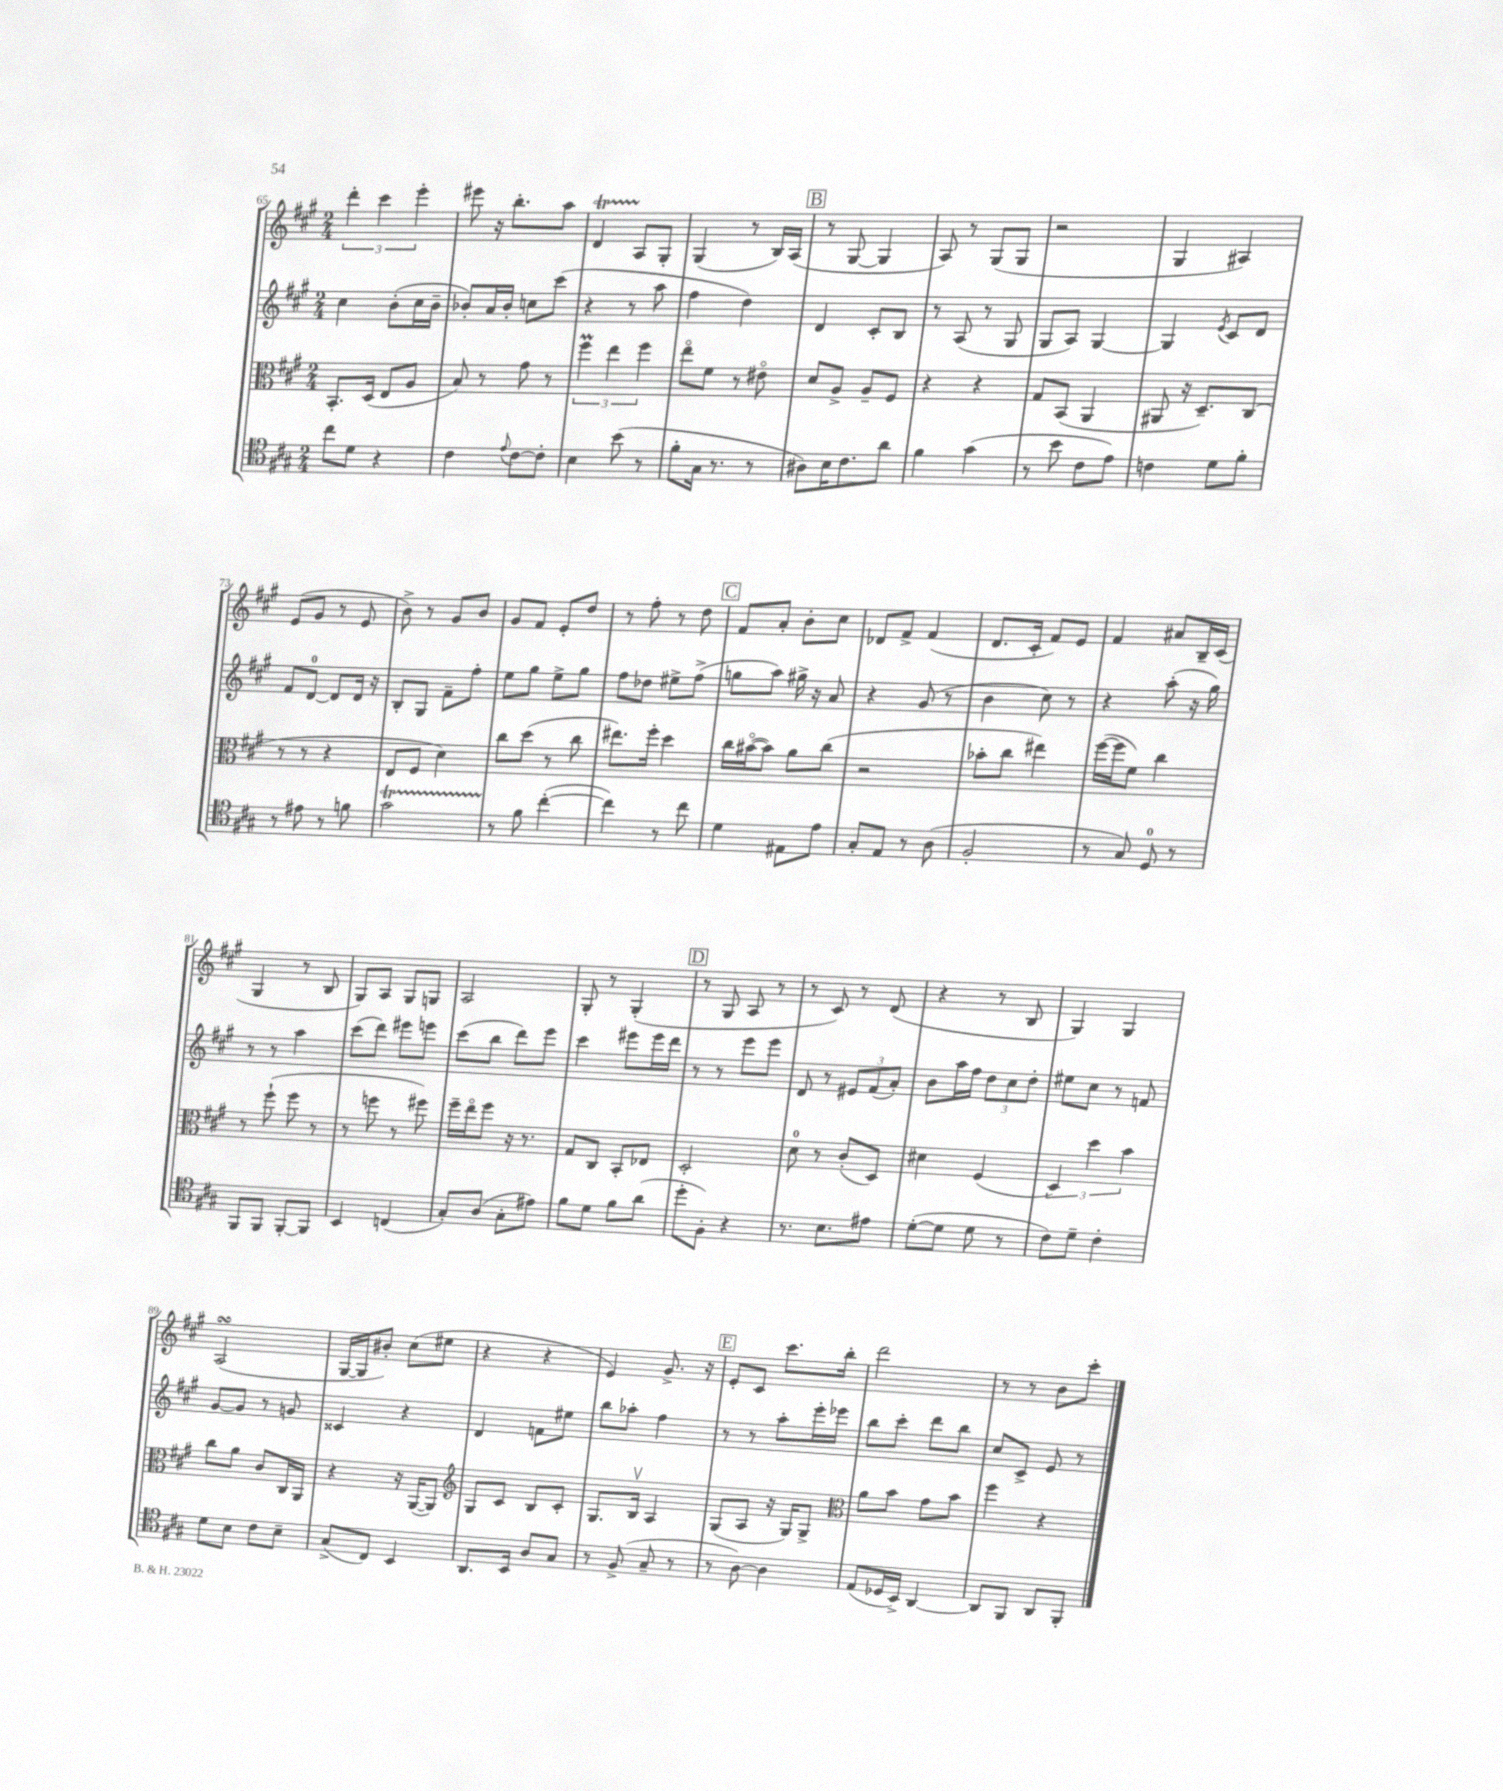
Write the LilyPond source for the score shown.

<<
\new StaffGroup <<
\new Staff = "s0" {
    \clef treble \key a \major \numericTimeSignature \time 2/4
    \tuplet 3/2 { d'''4-. cis'''4 e'''4-. } |
    eis'''8 r16 b''8.-. a''8 |
    d'4\startTrillSpan a8\stopTrillSpan gis8-. |
    gis4( r8 b16) a16( |
    \mark \markup { \box "B" } r8 gis8~ gis4 |
    a8) r8 gis8( gis8 |
    r2 |
    gis4 ais4) |
    e'8( gis'8 r8 e'8 |
    b'8->) r8 gis'8 b'8 |
    gis'8 fis'8 e'8-. d''8 |
    r8 fis''8-. r8 d''8 |
    \mark \markup { \box "C" } fis'8 a'8-. b'8-. cis''8 |
    des'8 fis'8-> fis'4( |
    d'8. cis'16-. fis'8) e'8 |
    fis'4 ais'8 b16-- cis'16( |
    gis4 r8 b8 |
    gis8) a8 gis8 g8 |
    a2 |
    gis8-. r8 gis4-.( |
    \mark \markup { \box "D" } r8 gis8 a8 r8 |
    r8 cis'8) r8 d'8( |
    r4 r8 b8 |
    gis4) gis4 |
    a2\turn( |
    gis16~ gis16 bis'8-.) cis''8( eis''8 |
    r4 r4 |
    e'4) gis'8.-> r16 |
    \mark \markup { \box "E" } e'8-. cis'8 cis'''8. b''16-. |
    d'''2 |
    r8 r8 b'8 cis'''8-. \bar "|." |
}
\new Staff = "s1" {
    \clef treble \key a \major \numericTimeSignature \time 2/4
    cis''4 b'8-.( cis''16 b'16-- |
    bes'8-.) a'16 bes'16-. c''8 cis'''8( |
    r4 r8 a''8 |
    fis''4 d''4) |
    \mark \markup { \box "B" } d'4 cis'8-. b8 |
    r8 a8( r8 gis8 |
    gis8 a8) gis4~ |
    gis4 \acciaccatura { e'8 } cis'8 d'8 |
    fis'8 d'8-0~ d'8 d'16 r16 |
    b8-. gis8 fis'8-- fis''8-. |
    e''8 gis''8 e''8-> gis''8 |
    fis''8 des''8 eis''8-> fis''8->( |
    \mark \markup { \box "C" } g''8 a''8) gis''16-> r16 a'8 |
    r4 gis'8( r8 |
    b'4 cis''8) r8 |
    r4 a''8-.( r16 gis''16) |
    r8 r8 a''4 |
    cis'''8( d'''8) eis'''8 e'''8 |
    cis'''8( b''8 d'''8) e'''8 |
    cis'''4 eis'''8 eis'''16 d'''16 |
    \mark \markup { \box "D" } r8 r8 e'''8 e'''8 |
    d'8 r8 \tuplet 3/2 { eis'8 fis'8( a'8-.) } |
    b'8 a''16 fis''16 \tuplet 3/2 { d''8 cis''8 d''8-. } |
    eis''8 cis''8 r8 f'8 |
    gis'8~ gis'8 r8 g'8 |
    cisis'4 r4 |
    d'4 f'8 eis''8 |
    b''8 aes''8-. fis''4 |
    \mark \markup { \box "E" } r8 r8 a''8-. e'''16-. ees'''16 |
    b''8 cis'''8-. d'''8 b''8 |
    cis''8 cis'8-> e'8 r8 \bar "|." |
}
\new Staff = "s2" {
    \clef alto \key a \major \numericTimeSignature \time 2/4
    b,8.-. d16( e8 a8 |
    b8) r8 gis'8 r8 |
    \tuplet 3/2 { fis''4\prall e''4 fis''4 } |
    e''8\flageolet fis'8 r8 eis'8\flageolet |
    \mark \markup { \box "B" } d'8 a8-> a8-- fis8 |
    r4 r4 |
    gis8 b,8( a,4 |
    ais,8 r16 d8.--) cis8( |
    r8 r8 r4 |
    e8 fis8 d'4) |
    cis''8 d''8( r8 cis''8 |
    eis''8.) fis''16-. d''4 |
    \mark \markup { \box "C" } cis''16 bis'16~\flageolet( bis'8) a'8 cis''8( |
    r2 |
    bes'8-. cis''8 eis''4) |
    fis''16~( fis''16 fis'8) cis''4 |
    r8 fis''8-!( fis''8 r8 |
    r8 f''8 r8 fis''8) |
    fis''16-- e''16\flageolet fis''8 r16 r8. |
    gis8 cis8 b,8-. ees8 |
    \mark \markup { \box "D" } d2-. |
    d'8-0 r8 cis'8-.( d8) |
    dis'4 fis4( |
    \tuplet 3/2 { d4) d''4 b'4 } |
    cis''8 a'8 cis'8 cis16 a,16 |
    r4 r16 a,16~( a,8) |
    \clef treble gis8 cis'8 b8 cis'8-. |
    gis8. b16\upbow a4 |
    \mark \markup { \box "E" } gis8( a8 r16 gis16) gis8-> |
    \clef alto a'8 b'8 gis'8 b'8 |
    fis''4 r4 \bar "|." |
}
\new Staff = "s3" {
    \clef tenor \key a \major \numericTimeSignature \time 2/4
    cis''8 d'8 r4 |
    cis'4 \appoggiatura { e'8 } cis'8~ cis'8-. |
    b4 b'8( r8 |
    fis'8-. gis16 r8. r8 |
    \mark \markup { \box "B" } ais8) b16 cis'8. a'8 |
    fis'4 gis'4( |
    r8 b'8 cis'8 e'8) |
    c'4 d'8 fis'8-. |
    r8 eis'8 r8 f'8 |
    gis'2\startTrillSpan |
    r8\stopTrillSpan fis'8 cis''4~-.( |
    cis''4) r8 cis''8 |
    \mark \markup { \box "C" } d'4 eis8 e'8 |
    gis8-. e8 r8 a8( |
    fis2-. |
    r8 gis8) d8-0 r8 |
    fis,8 fis,8 fis,8~-. fis,8 |
    b,4 c4( |
    gis8-.) a8( gis8-. eis'8) |
    fis'8 d'8 fis'8 a'8( |
    \mark \markup { \box "D" } d''8-. fis8-.) r4 |
    r8. b8. eis'8 |
    d'8~-.( d'8 d'8 r8 |
    cis'8) d'8-- cis'4-. |
    d'8 b8 cis'8 b8-- |
    gis8->( cis8) b,4 |
    a,8. b,16 a8 gis8 |
    r8 fis8->( gis8-- r8 |
    \mark \markup { \box "E" } r8 a8~) a4 |
    e8( des16 b,16->) a,4~ |
    a,8 fis,8 a,8 fis,8-. \bar "|." |
}
>>
>>
\layout { \context { \Score currentBarNumber = #65 } }
